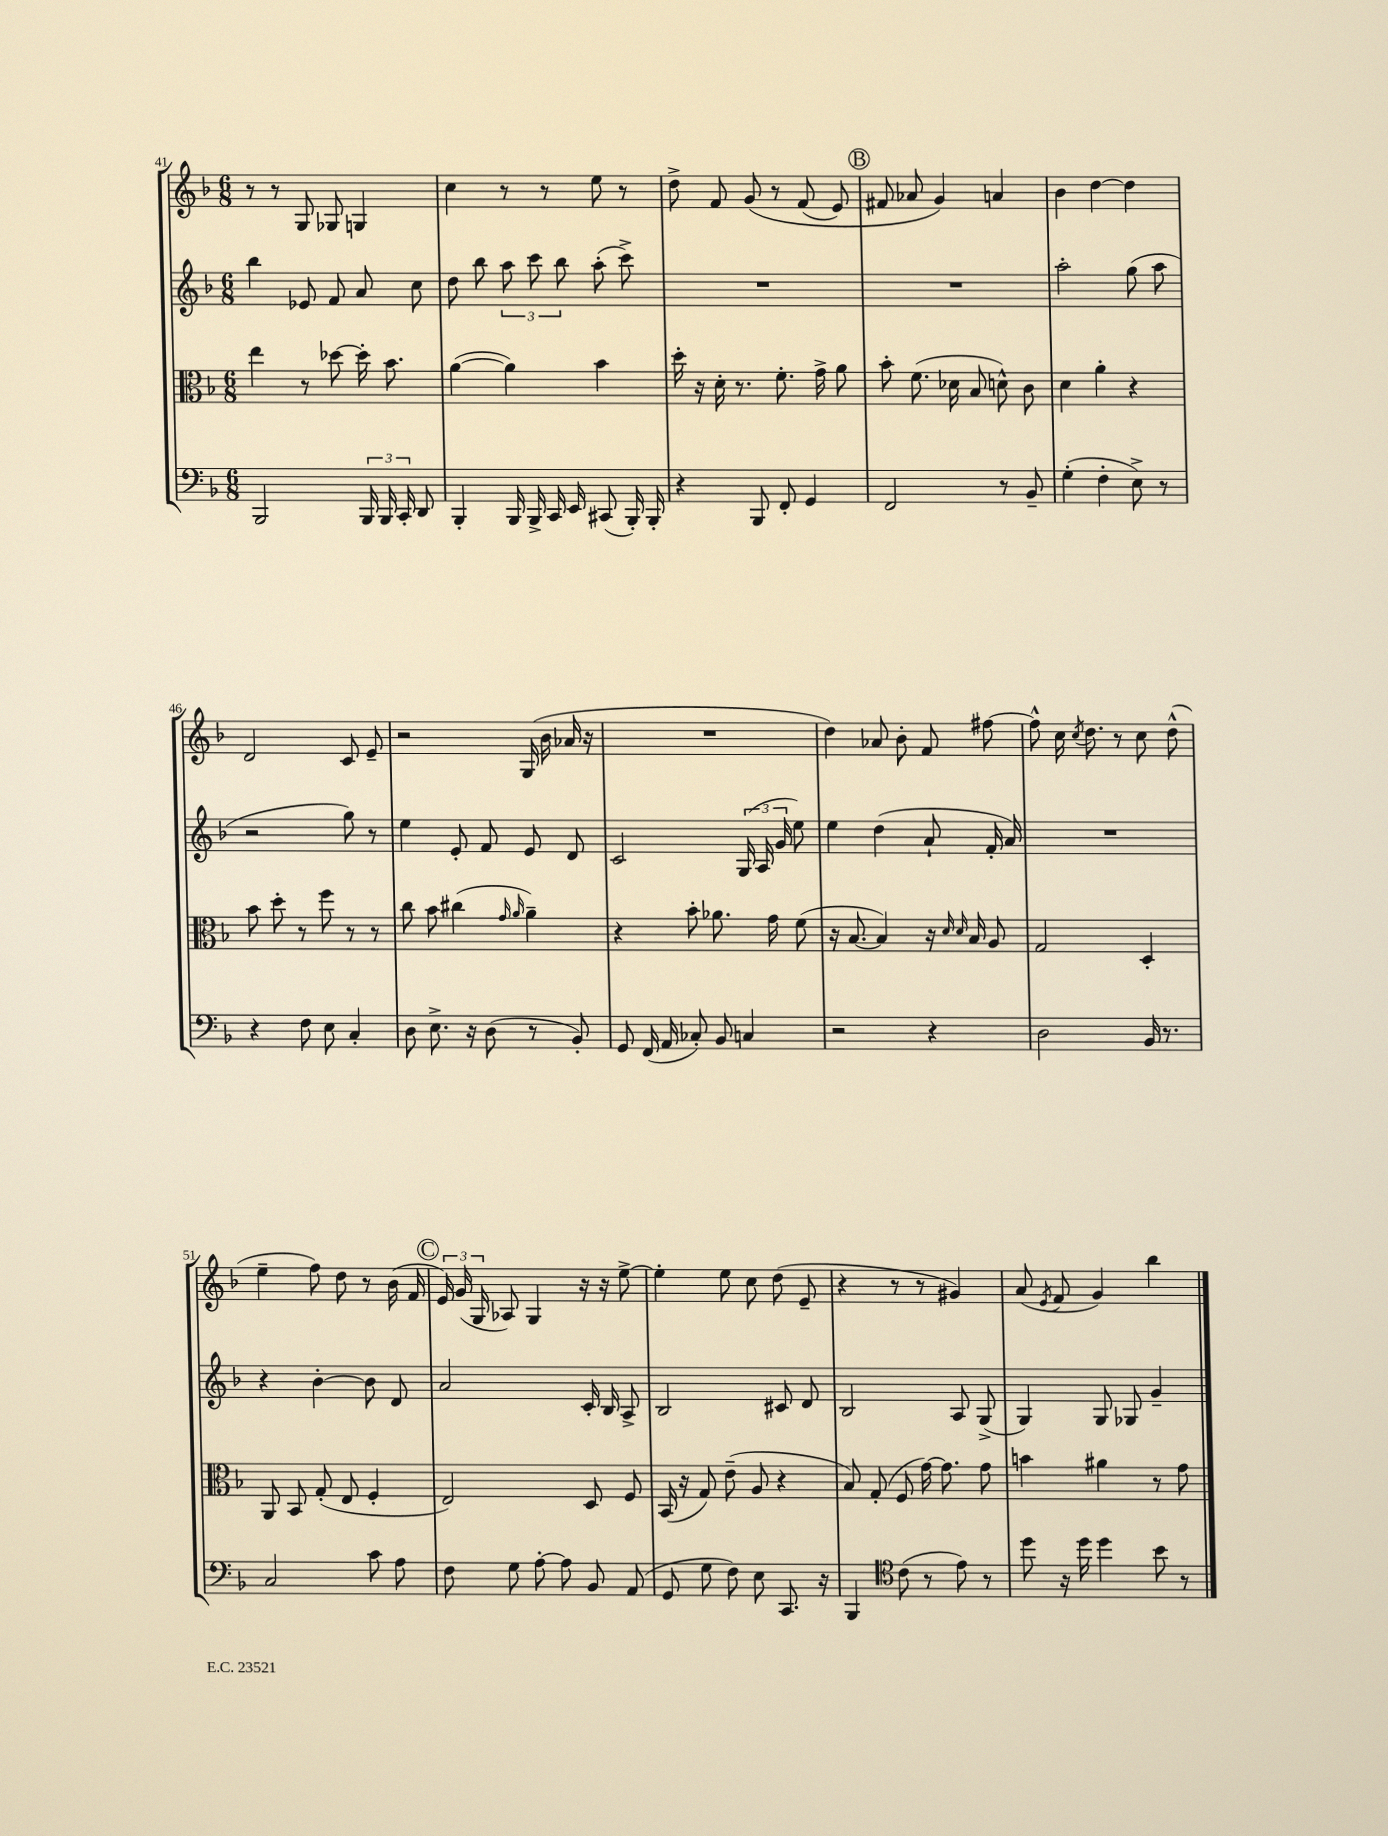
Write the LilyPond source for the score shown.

<<
\new StaffGroup <<
\new Staff = "s0" {
    \clef treble \key f \major \numericTimeSignature \time 6/8
    \autoBeamOff r8 r8 g8 ges8 g4 |
    c''4 r8 r8 e''8 r8 |
    d''8-> f'8 g'8\( r8 f'8( e'8) |
    \mark \markup { \circle "B" } fis'8 aes'8 g'4\) a'4 |
    bes'4 d''4~ d''4 |
    d'2 c'8 e'8-- |
    r2 g16( bes'16 aes'16 r16 |
    R2. |
    d''4) aes'8 bes'8-. f'8 fis''8~ |
    fis''8-^ c''16 \acciaccatura { c''8 } d''8. r8 c''8 d''8-^( |
    e''4-- f''8) d''8 r8 bes'16( f'16 |
    \mark \markup { \circle "C" } \tuplet 3/2 { e'16) g'16( g16 } aes8) g4 r16 r16 e''8~-> |
    e''4-. e''8 c''8 d''8( e'8-- |
    r4 r8 r8 gis'4) |
    a'8( \acciaccatura { e'8 } f'8 g'4) bes''4 \bar "|." |
}
\new Staff = "s1" {
    \clef treble \key f \major \numericTimeSignature \time 6/8
    \autoBeamOff bes''4 ees'8 f'8 a'8 c''8 |
    d''8 bes''8 \tuplet 3/2 { a''8 c'''8 bes''8 } a''8-.( c'''8->) |
    R2. |
    \mark \markup { \circle "B" } R2. |
    a''2-. g''8( a''8 |
    r2 g''8) r8 |
    e''4 e'8-. f'8 e'8 d'8 |
    c'2 \tuplet 3/2 { g16( a16 g'16 } e''8) |
    e''4 d''4( a'8-! f'16-. a'16) |
    R2. |
    r4 bes'4~-. bes'8 d'8 |
    \mark \markup { \circle "C" } a'2 c'16-. bes16 a8-> |
    bes2 cis'8 d'8 |
    bes2 a8 g8->( |
    g4) g8 ges8 g'4-- \bar "|." |
}
\new Staff = "s2" {
    \clef alto \key f \major \numericTimeSignature \time 6/8
    \autoBeamOff e''4 r8 des''8~ des''16-. bes'8. |
    a'4~( a'4) bes'4 |
    d''16-. r16 d'16-. r8. f'8.-. g'16-> a'8 |
    \mark \markup { \circle "B" } bes'8-. f'8.( des'16 bes8 d'8-^) c'8 |
    d'4 a'4-. r4 |
    bes'8 d''8-. r8 f''8 r8 r8 |
    c''8 bes'8 cis''4( \grace { g'16 a'16 } a'4--) |
    r4 bes'8-. aes'8. g'16 f'8( |
    r16 bes8.~ bes4) r16 \grace { d'16 d'16 } bes16 a8 |
    g2 d4-. |
    a,8 bes,8 g8-.( e8 f4-. |
    \mark \markup { \circle "C" } e2) d8 f8 |
    bes,16( r16 g8) e'8--( a8 r4 |
    bes8) g8-.( f8 g'16~) g'8. g'8 |
    b'4 ais'4 r8 g'8 \bar "|." |
}
\new Staff = "s3" {
    \clef bass \key f \major \numericTimeSignature \time 6/8
    \autoBeamOff bes,,2 \tuplet 3/2 { bes,,16 bes,,16 c,16-. } d,8 |
    bes,,4-. bes,,16 bes,,16-> c,16 e,16 cis,8( bes,,16-.) bes,,16-. |
    r4 bes,,8 f,8-. g,4 |
    \mark \markup { \circle "B" } f,2 r8 bes,8-- |
    g4-.( f4-. e8->) r8 |
    r4 f8 e8 c4-. |
    d8 e8.-> r16 d8( r8 bes,8-.) |
    g,8 f,16( a,16 ces8-.) bes,8 c4 |
    r2 r4 |
    d2 bes,16 r8. |
    c2 c'8 a8 |
    \mark \markup { \circle "C" } f8 g8 a8~-. a8 bes,8 a,8( |
    g,8 g8 f8) e8 c,8. r16 |
    bes,,4 \clef tenor c'8( r8 e'8) r8 |
    d''8 r16 d''16 d''4 bes'8 r8 \bar "|." |
}
>>
>>
\layout { \context { \Score currentBarNumber = #41 } }
